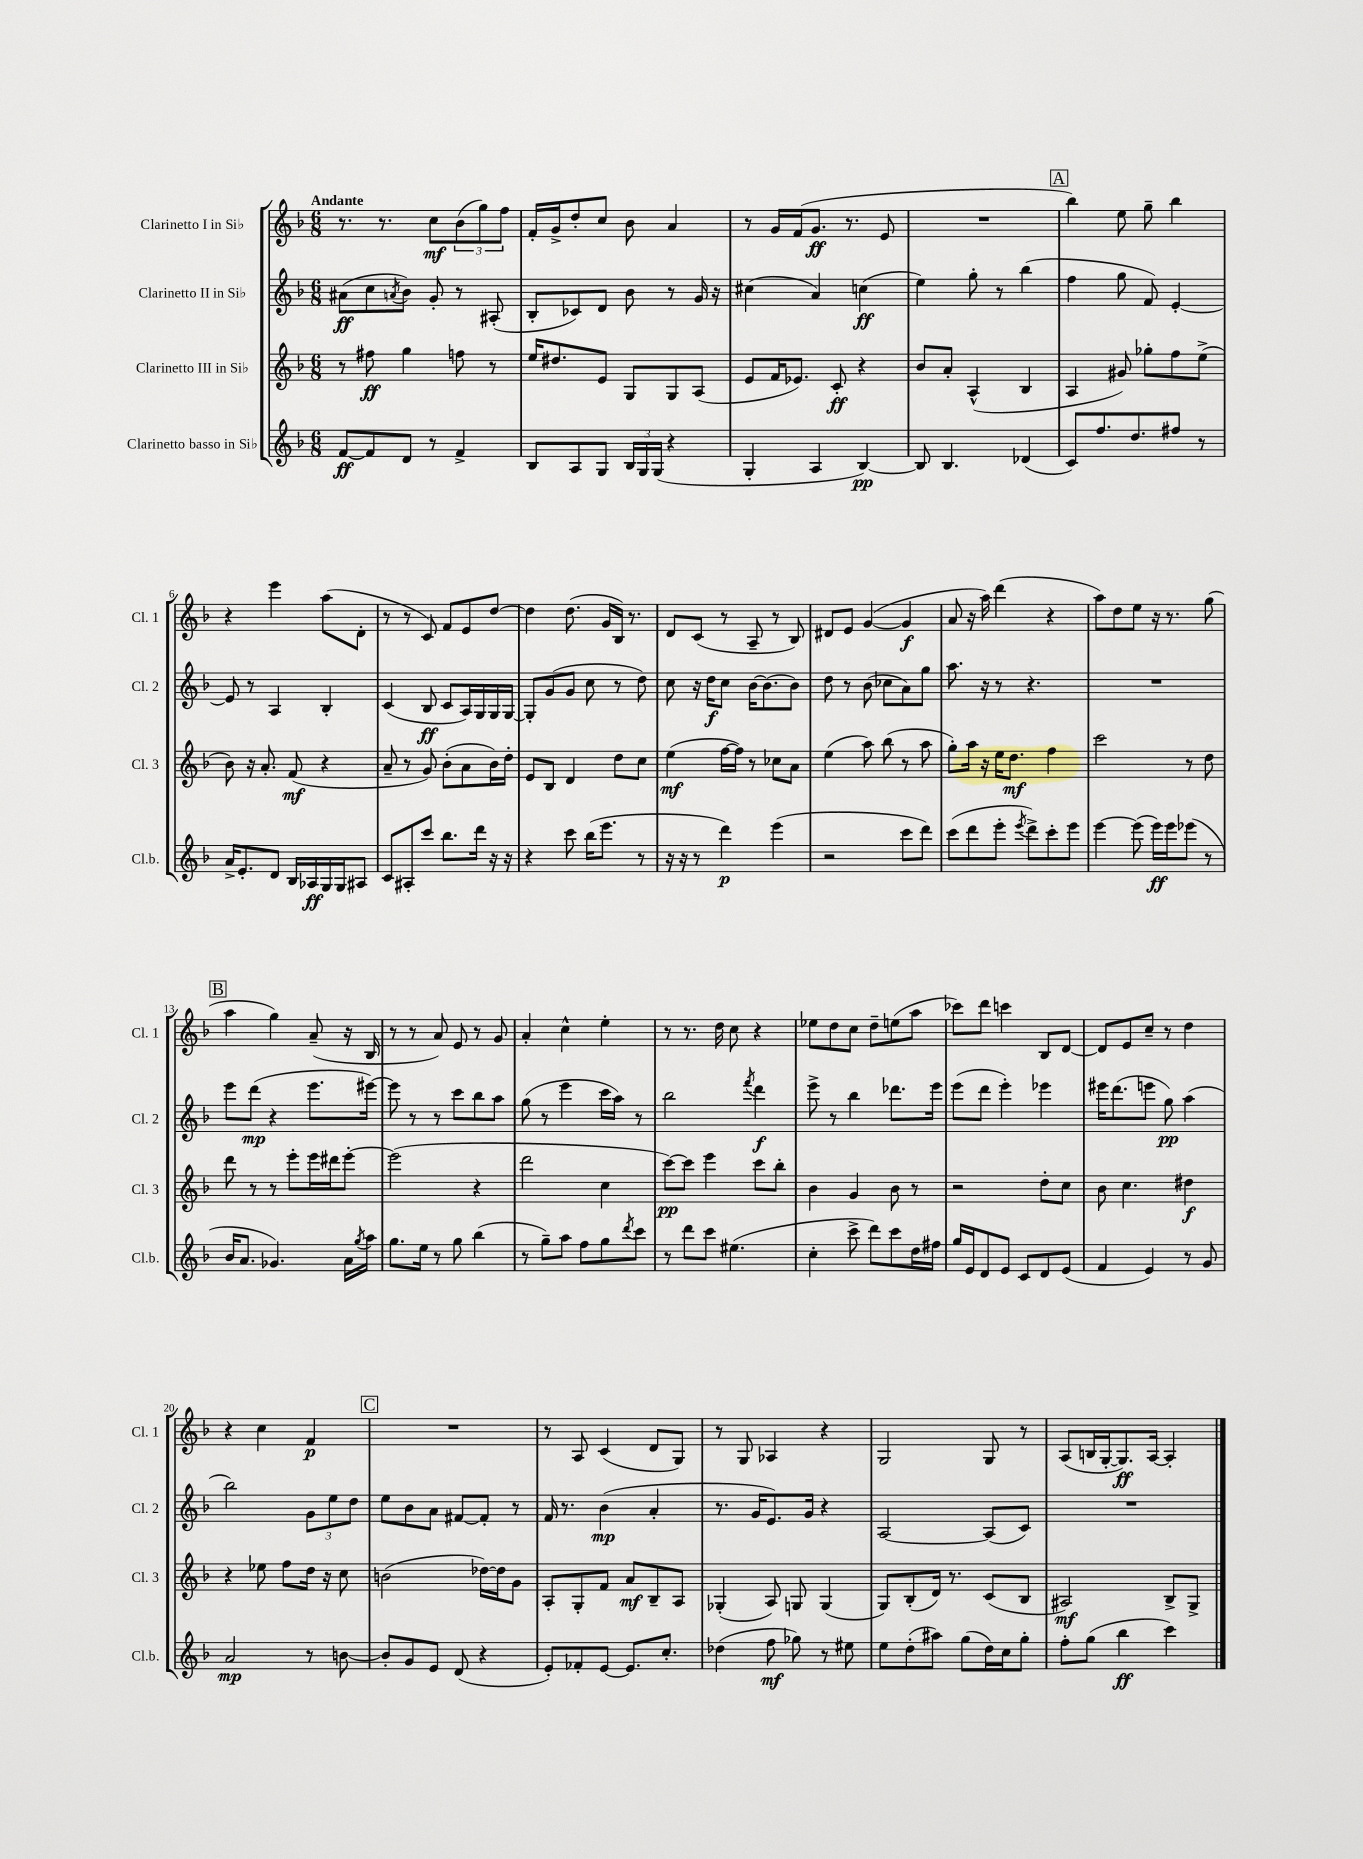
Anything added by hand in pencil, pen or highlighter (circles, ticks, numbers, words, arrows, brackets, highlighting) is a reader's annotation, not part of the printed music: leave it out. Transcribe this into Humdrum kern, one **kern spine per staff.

**kern	**dynam	**kern	**dynam	**kern	**dynam	**kern	**dynam
*part4	*part4	*part3	*part3	*part2	*part2	*part1	*part1
*staff4	*staff4	*staff3	*staff3	*staff2	*staff2	*staff1	*staff1
*I"Clarinetto basso in Si♭	*	*I"Clarinetto III in Si♭	*	*I"Clarinetto II in Si♭	*	*I"Clarinetto I in Si♭	*
*I'Cl.b.	*	*I'Cl. 3	*	*I'Cl. 2	*	*I'Cl. 1	*
*clefG2	*	*clefG2	*	*clefG2	*	*clefG2	*
*k[b-]	*	*k[b-]	*	*k[b-]	*	*k[b-]	*
*M6/8	*	*M6/8	*	*M6/8	*	*M6/8	*
=1	=1	=1	=1	=1	=1	=1	=1
!	!	!	!	!	!	!LO:TX:a:B:t=Andante	!
[8f/L	ff	8r	.	(8a#X\L	ff	8.r	.
8f/]	.	8ff#X\	ff	8cc\	.	.	.
.	.	.	.	.	.	8.r	.
.	.	.	.	8qan/	.	.	.
8d/J	.	4gg\	.	8b-\J)	.	.	.
8r	.	.	.	8g'/	.	8cc\L	mf
4f^/	.	8ffn\	.	8r	.	(12b-\	.
.	.	.	.	.	.	12gg\)	.
.	.	8r	.	(8A#X'/	.	.	.
.	.	.	.	.	.	12ff\J	.
=2	=2	=2	=2	=2	=2	=2	=2
8B-/L	.	16ee/KL	.	8B-'/L	.	16f'/LL	.
.	.	8.dd#X/	.	.	.	16g^/J	.
8A/	.	.	.	8c-X/)	.	8dd'/	.
8G/J	.	8e/J	.	8d/J	.	8cc/J	.
24B-/LL	.	8G/L	.	8b-\	.	8b-\	.
24G/	.	.	.	.	.	.	.
(24G/JJ	.	.	.	.	.	.	.
4r	.	8G/	.	8r	.	4a/	.
.	.	(8A/J	.	16g/	.	.	.
.	.	.	.	16r	.	.	.
=3	=3	=3	=3	=3	=3	=3	=3
4G'/	.	8e/L	.	(4cc#X\	.	8r	.
.	.	16f/K	.	.	.	16g/LL	.
.	.	8.e-X/J)	.	.	.	(16f/J	.
4A/	.	.	.	4a/)	.	8.g/J	ff
.	.	8c'/	ff	.	.	.	.
.	.	.	.	.	.	8.r	.
[4B-/)	pp	4r	.	(4ccn\	ff	.	.
.	.	.	.	.	.	8e/	.
=4	=4	=4	=4	=4	=4	=4	=4
8B-/]	.	8b-/L	.	4ee\)	.	2.r	.
4.B-/	.	8a'/J	.	.	.	.	.
.	.	(4A^^/	.	8gg'\	.	.	.
.	.	.	.	8r	.	.	.
(4d-X/	.	4B-/	.	(4bb-\	.	.	.
!!LO:REH:place=s1:t=A
=5	=5	=5	=5	=5	=5	=5	=5
8c/L)	.	4A/	.	4ff\	.	4bb-\)	.
8.ff/	.	.	.	.	.	.	.
.	.	8g#X/)	.	8gg\	.	8ee\	.
8.dd/	.	.	.	.	.	.	.
.	.	8gg-X'\L	.	8f/)	.	8gg~\	.
8ff#X/J	.	8ff\	.	[4e'/	.	4bb-\	.
8r	.	(8ee^\J	.	.	.	.	.
!!LO:LB:g=z
=6	=6	=6	=6	=6	=6	=6	=6
16a^/KL	.	8b-\)	.	8e/]	.	4r	.
8.e'/	.	.	.	.	.	.	.
.	.	16r	.	8r	.	.	.
.	.	8.a'/	.	.	.	.	.
8d/J	.	.	.	4A/	.	4eee\	.
16B-/LL	.	(8f/	mf	.	.	.	.
16A-X/	ff	.	.	.	.	.	.
16G/	.	4r	.	4B-'/	.	(8aa\L	.
16G/J	.	.	.	.	.	.	.
8A#X/J	.	.	.	.	.	8d'\J	.
=7	=7	=7	=7	=7	=7	=7	=7
8c/L	.	8a~/	.	(4c/	.	8r	.
8A#X'/	.	8r	.	.	.	8r	.
8ccc/J	.	8g/)	.	8B-/	ff	8c/)	.
8.bb-\L	.	(8b-'\L	.	8c/L	.	8f/L	.
.	.	8a\	.	16A/L)	.	8e/	.
16ddd\Jk	.	.	.	16G/	.	.	.
16r	.	16b-\L)	.	16G/	.	[8dd/J	.
16r	.	16dd'\JJ	.	[16G/JJ	.	.	.
=8	=8	=8	=8	=8	=8	=8	=8
4r	.	8e/L	.	8G'/L]	.	4dd\]	.
.	.	8B-/J	.	(8g/	.	.	.
8ccc\	.	4d/	.	8g/J	.	(8.dd\	.
(16bb-\KL	.	.	.	8cc\	.	.	.
8.eee\J	.	.	.	.	.	16g/LL	.
.	.	8dd\L	.	8r	.	16B-/JJ)	.
.	.	.	.	.	.	8.r	.
8r	.	8cc\J	.	8dd\)	.	.	.
=9	=9	=9	=9	=9	=9	=9	=9
16r	.	(4ee\	mf	8cc\	.	8d/L	.
16r	.	.	.	.	.	.	.
8r	.	.	.	16r	.	(8c/J	.
.	.	.	.	16dd\KL	f	.	.
4ddd\)	p	[16ff\LL	.	8cc\J	.	8r	.
.	.	16ff\JJ])	.	.	.	.	.
.	.	8r	.	[16b-\KL	.	8A~/	.
.	.	.	.	(8.b-\]	.	.	.
(4eee\	.	8cc-X\L	.	.	.	8r	.
.	.	8a\J	.	8b-\J)	.	8B-/)	.
=10	=10	=10	=10	=10	=10	=10	=10
2r	.	(4ee\	.	8dd\	.	8d#X/L	.
.	.	.	.	8r	.	8e/J	.
.	.	8aa\)	.	(8b-\	.	([4g/	.
.	.	(8bb-\	.	8cc-X\L	.	.	.
8ccc\L	.	8r	.	8a\)	.	4g/]	f
8ddd\J)	.	8aa\	.	8gg\J	.	.	.
=11	=11	=11	=11	=11	=11	=11	=11
(8ccc\L	.	8gg'\L)	.	8.aa\	.	8a/	.
8ddd\	.	16aa\Jk	.	.	.	16r	.
.	.	16r	.	16r	.	16aa\)	.
8eee'\J	.	16ee\KL	.	8r	.	(4ddd\	.
.	.	8.dd\J	mf	.	.	.	.
8qeee/	.	.	.	.	.	.	.
8ddd^\L)	.	.	.	4.r	.	.	.
8ccc'\	.	4ff\	.	.	.	4r	.
8eee\J	.	.	.	.	.	.	.
=12	=12	=12	=12	=12	=12	=12	=12
[4eee\	.	2ccc\	.	2.r	.	8aa\L)	.
.	.	.	.	.	.	8dd\	.
(8eee\]	.	.	.	.	.	8ee\J	.
16eee\LL)	ff	.	.	.	.	16r	.
16eee\J	.	.	.	.	.	8.r	.
(8eee-X\J	.	8r	.	.	.	.	.
8r	.	8dd\	.	.	.	(8gg\	.
!!LO:LB:g=z
!!LO:REH:place=s1:t=B
=13	=13	=13	=13	=13	=13	=13	=13
16b-/KL	.	8ddd\	.	8eee\L	.	4aa\	.
8.a/J	.	.	.	.	.	.	.
.	.	8r	.	(8ddd\J	mp	.	.
4.g-X/)	.	8r	.	4r	.	4gg\)	.
.	.	8eee'\L	.	.	.	.	.
.	.	16eee\L	.	8.eee\L	.	(8a~/	.
.	.	16ddd#X\J	.	.	.	.	.
16a\LL	.	[8eee'\J	.	.	.	16r	.
8qgg/	.	.	.	.	.	.	.
16aa\JJ	.	.	.	[16eee#X\Jk)	.	16B-/	.
=14	=14	=14	=14	=14	=14	=14	=14
8.gg\L	.	(2eee\]	.	8eee#\]	.	8r	.
.	.	.	.	8r	.	8r	.
16ee\Jk	.	.	.	.	.	.	.
8r	.	.	.	8r	.	8a/)	.
8gg\	.	.	.	8ccc\L	.	8e/	.
(4bb-\	.	4r	.	8bb-\	.	8r	.
.	.	.	.	8aa\J	.	8g/	.
=15	=15	=15	=15	=15	=15	=15	=15
8r	.	2ddd\	.	(8gg\	.	4a'/	.
8gg~\L)	.	.	.	8r	.	.	.
8aa\J	.	.	.	4eee\	.	4cc^^\	.
8ff\L	.	.	.	.	.	.	.
8gg\	.	4cc\	.	16ccc\LL	.	4ee'\	.
.	.	.	.	16aa\JJ)	.	.	.
8qddd/	.	.	.	.	.	.	.
8ccc\J	.	.	.	8r	.	.	.
=16	=16	=16	=16	=16	=16	=16	=16
8r	.	[8ccc\L)	pp	2bb-\	.	8r	.
8ddd\L	.	8ccc\J]	.	.	.	8.r	.
8ccc\J	.	4eee\	.	.	.	.	.
.	.	.	.	.	.	16dd\	.
(4.ee#X\	.	.	.	.	.	8cc\	.
.	.	.	.	8qfff/	.	.	.
.	.	8ccc\L	.	4ddd\	f	4r	.
.	.	8bb-'\J	.	.	.	.	.
=17	=17	=17	=17	=17	=17	=17	=17
4cc'\	.	4b-\	.	8eee^\	.	8ee-X\L	.
.	.	.	.	8r	.	8dd\	.
8ccc^\	.	4g/	.	4bb-\	.	8cc\J	.
8ddd\L)	.	.	.	.	.	8dd~\L	.
8ccc\	.	8b-\	.	8.ddd-X\L	.	(8een\	.
16dd\L	.	8r	.	.	.	8aa\J	.
16ff#X\JJ	.	.	.	16eee\Jk	.	.	.
=18	=18	=18	=18	=18	=18	=18	=18
16gg/LL	.	2r	.	(8eee\L	.	8ccc-X\L)	.
16e/J	.	.	.	.	.	.	.
8d/	.	.	.	8ddd\J	.	8ddd\J	.
8e/J	.	.	.	4eee'\)	.	4cccn\	.
8c/L	.	.	.	.	.	.	.
8d/	.	8dd'\L	.	4eee-X\	.	8B-/L	.
(8e/J	.	8cc\J	.	.	.	[8d/J	.
=19	=19	=19	=19	=19	=19	=19	=19
4f/	.	8b-\	.	16eee#X\KL	.	8d/L]	.
.	.	.	.	(8.ddd\	.	.	.
.	.	4.cc\	.	.	.	8e/	.
4e/)	.	.	.	8eeen\J	.	8cc~/J	.
.	.	.	.	8gg\)	pp	8r	.
8r	.	4dd#X\	f	(4aa\	.	4dd\	.
8g/	.	.	.	.	.	.	.
!!LO:LB:g=z
=20	=20	=20	=20	=20	=20	=20	=20
2a/	mp	4r	.	2bb-\)	.	4r	.
.	.	8ee-X\	.	.	.	4cc\	.
.	.	8ff\L	.	.	.	.	.
8r	.	16dd\Jk	.	12g\L	.	4f/	p
.	.	16r	.	.	.	.	.
.	.	.	.	12ee\	.	.	.
[8bn\	.	8cc\	.	.	.	.	.
.	.	.	.	12dd\J	.	.	.
!!LO:REH:place=s1:t=C
=21	=21	=21	=21	=21	=21	=21	=21
8b'/L]	.	(2bn\	.	8ee\L	.	2.r	.
8g/	.	.	.	8b-\	.	.	.
8e/J	.	.	.	8a\J	.	.	.
(8d/	.	.	.	[8f#X/L	.	.	.
4r	.	[16dd-X\LL)	.	8f#'/J]	.	.	.
.	.	16dd-\J]	.	.	.	.	.
.	.	8g\J	.	8r	.	.	.
=22	=22	=22	=22	=22	=22	=22	=22
8e'/L)	.	8A'/L	.	16f/	.	8r	.
.	.	.	.	8.r	.	.	.
8f-X'/	.	8G'/	.	.	.	8A/	.
[8e/J	.	8f/J	.	(4b-\	mp	(4c/	.
8.e/L]	.	8a/L	mf	.	.	.	.
.	.	8B-~/	.	4a'/	.	8d/L	.
8.cc'/J	.	.	.	.	.	.	.
.	.	8A/J	.	.	.	8G/J)	.
=23	=23	=23	=23	=23	=23	=23	=23
(4dd-X\	.	(4G-X'/	.	8.r	.	8r	.
.	.	.	.	.	.	8G/	.
.	.	.	.	16g/KL	.	.	.
8ff\	mf	8A/)	.	8.e/)	.	4A-X/	.
8gg-X\)	.	8Gn/	.	.	.	.	.
.	.	.	.	16g/Jk	.	.	.
8r	.	(4G/	.	4r	.	4r	.
8ee#X\	.	.	.	.	.	.	.
=24	=24	=24	=24	=24	=24	=24	=24
8ee\L	.	8G/L)	.	[2A/	.	2G/	.
(8dd'\	.	(8B-'/	.	.	.	.	.
8aa#X\J)	.	16d/Jk)	.	.	.	.	.
.	.	8.r	.	.	.	.	.
(8gg\L	.	.	.	.	.	.	.
16dd\L)	.	(8c/L	.	(8A/L]	.	8G/	.
16cc\J	.	.	.	.	.	.	.
8gg'\J	.	8B-/J	.	8c/J)	.	8r	.
=25	=25	=25	=25	=25	=25	=25	=25
8ff'\L	.	2A#X/)	mf	2.r	.	(8A/L	.
(8gg\J	.	.	.	.	.	16Bn/L	.
.	.	.	.	.	.	[16G'/J	.
4bb-\	ff	.	.	.	.	8.G/])	ff
.	.	.	.	.	.	[16A/Jk	.
4ccc\)	.	8B-^/L	.	.	.	4A'/]	.
.	.	8G^/J	.	.	.	.	.
==	==	==	==	==	==	==	==
*-	*-	*-	*-	*-	*-	*-	*-
